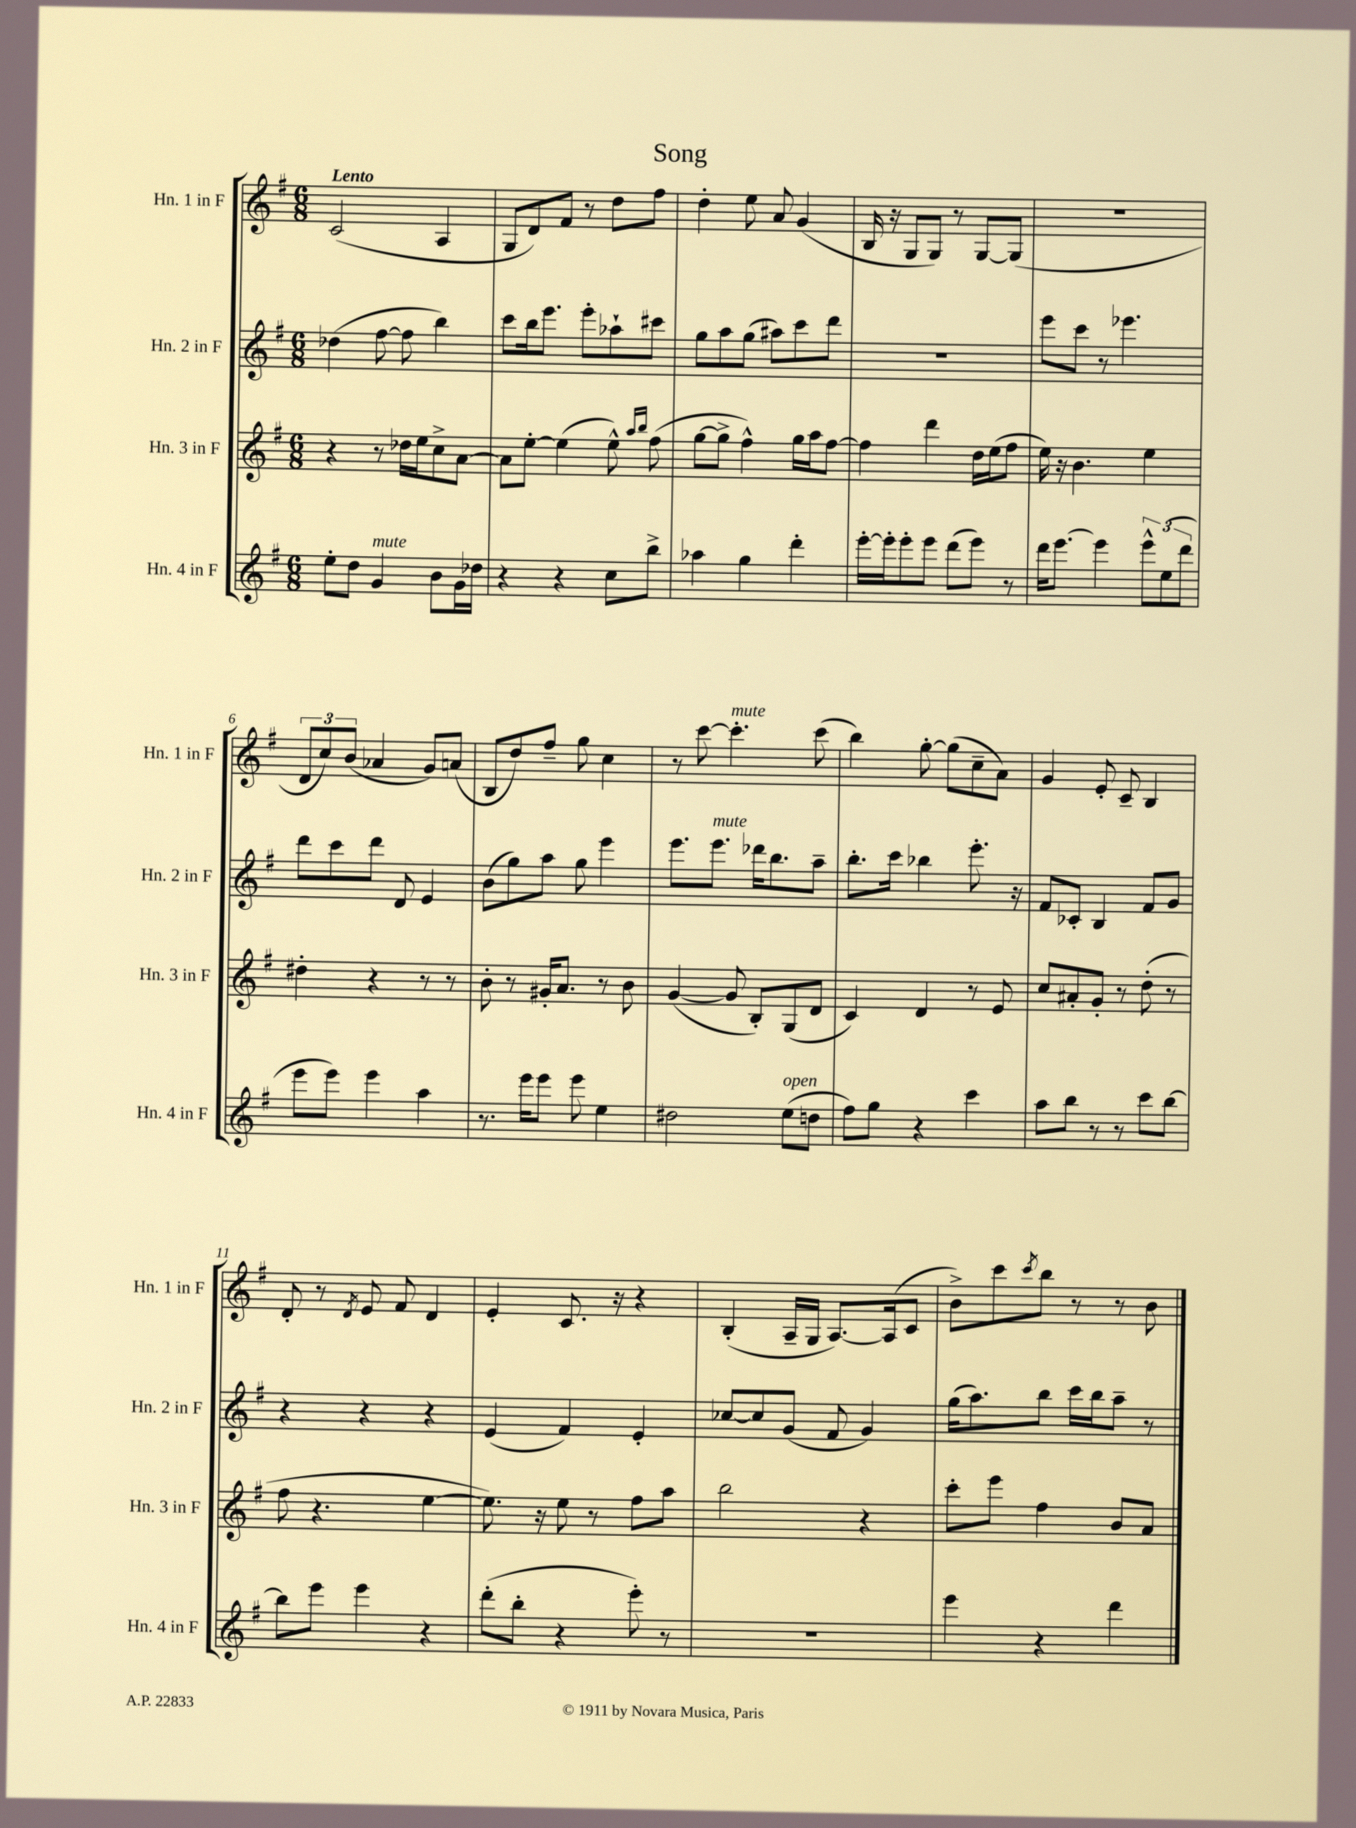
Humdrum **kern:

**kern	**kern	**kern	**kern
*staff4	*staff3	*staff2	*staff1
*clefG2	*clefG2	*clefG2	*clefG2
*k[f#]	*k[f#]	*k[f#]	*k[f#]
*M6/8	*M6/8	*M6/8	*M6/8
8ee'\L	4r	(4dd-\	(2c/
8dd\J	.	.	.
4g/	8r	[8ff#\	.
.	16dd-\LL	8ff#\]	.
.	16ee\J	.	.
8b\L	8cc^\	4bb\)	4A/
16g\L	[8a\J	.	.
16dd-\JJ	.	.	.
=	=	=	=
4r	8a\]L	8ccc\L	8G/L
.	[8ee'\J	16bb\k	8d/)
.	.	8.eee\J	.
4r	(4ee\]	.	8f#/J
.	.	8eee'\L	8r
8cc\L	8ee^^\)	8aa-`\	8dd\L
.	16qqaa/LL	.	.
.	16qqbb/JJ	.	.
8bb^\J	(8ff#\	8ccc#\J	8ff#\J
=	=	=	=
4aa-\	[8gg\L	8gg\L	4dd'\
.	8gg^\]J	8aa\	.
4gg\	4ff#^^\)	(8gg\J	8ee\
.	.	8aa#\L)	8a/
4ddd'\	16gg\LL	8ccc\	(4g/
.	16aa\J	.	.
.	[8ff#\J	8ddd\J	.
=	=	=	=
[16eee'\LL	4ff#\]	2.r	16B/
16eee'\]J	.	.	16r
8eee'\	.	.	8G/L
8eee\J	4ddd\	.	8G/J)
(8ddd\L	.	.	8r
8eee\J)	16dd\LL	.	[8G/L
.	(16ee\J	.	.
8r	8ff#\J	.	(8G/]J
=	=	=	=
16ddd\LK	16ee\)	8eee\L	2.r
[8.eee\J	16r	.	.
.	4.b\	8ccc\J	.
4eee\]	.	8r	.
.	.	4.eee-\	.
12eee^^\L	4ee\	.	.
(12ee\	.	.	.
12ddd\J	.	.	.
=	=	=	=
8eee\L	4dd#'\	8ddd\L	12d/L
.	.	.	12cc/)
8eee\J)	.	8ccc\	.
.	.	.	(12b/J
4eee\	4r	8ddd\J	4a-/
.	.	8d/	.
4aa\	8r	4e/	8g/L)
.	8r	.	(8a/J
=	=	=	=
8.r	8b'\	(8b\L	8B/L
.	8r	8gg\)	8dd/)
16eee\LK	.	.	.
8eee\J	16g#'/LK	8aa\J	8ff#~/J
.	8.a/J	.	.
8eee\	.	8gg\	8gg\
4ee\	8r	4eee\	4cc\
.	8b\	.	.
=	=	=	=
2dd#\	([4g/	8.eee\L	8r
.	.	.	[8ccc\
.	.	8.eee\J	.
.	8g/]	.	4.ccc'\]
.	8B'/L)	16ddd-\LK	.
.	.	8.bb\	.
(8ee\L	(8G/	.	.
8dd\J	8d/J	8aa~\J	(8ccc\
=	=	=	=
8ff#\L)	4c/)	8.bb'\L	4bb\)
8gg\J	.	.	.
.	.	16ccc\Jk	.
4r	4d/	4bb-\	[8gg'\
.	.	.	(8gg\]L
4ccc\	8r	8.eee'\	8cc~\
.	8e/	.	8a\J)
.	.	16r	.
=	=	=	=
8aa\L	8cc/L	8f#/L	4g/
8bb\J	8a#'/	8c-'/J	.
8r	8g'/J	4B/	8e'/
8r	8r	.	8c~/
8ccc\L	(8dd'\	8f#/L	4B/
[8bb\J	8r	8g/J	.
=	=	=	=
8bb\]L	8ff#\	4r	8d'/
8eee\J	4.r	.	8r
.	.	.	8qd/
4eee\	.	4r	8e/
.	.	.	8f#/
4r	[4ee\	4r	4d/
=	=	=	=
(8ddd'\L	8.ee\])	(4e/	4e'/
8bb'\J	.	.	.
.	16r	.	.
4r	8ee\	4f#/)	8.c/
.	8r	.	.
.	.	.	16r
8eee'\)	8ff#\L	4e'/	4r
8r	8aa\J	.	.
=	=	=	=
2.r	2bb\	[8cc-/L	(4B'/
.	.	8cc-/]	.
.	.	(8g/J	16A~/LL
.	.	.	16G/JJ
.	.	8f#/	[8.A/L)
.	4r	4g/)	.
.	.	.	(16A/]k
.	.	.	8c/J
=	=	=	=
4eee\	8ccc'\L	(16gg\LK	8b^\L)
.	.	8.aa\)	.
.	8eee\J	.	8ccc\
.	.	.	8qccc/
4r	4ff#\	8bb\J	8bb\J
.	.	16ccc\LL	8r
.	.	16bb\J	.
4ddd\	8b/L	8aa~\J	8r
.	8a/J	8r	8b\
==	==	==	==
*-	*-	*-	*-
